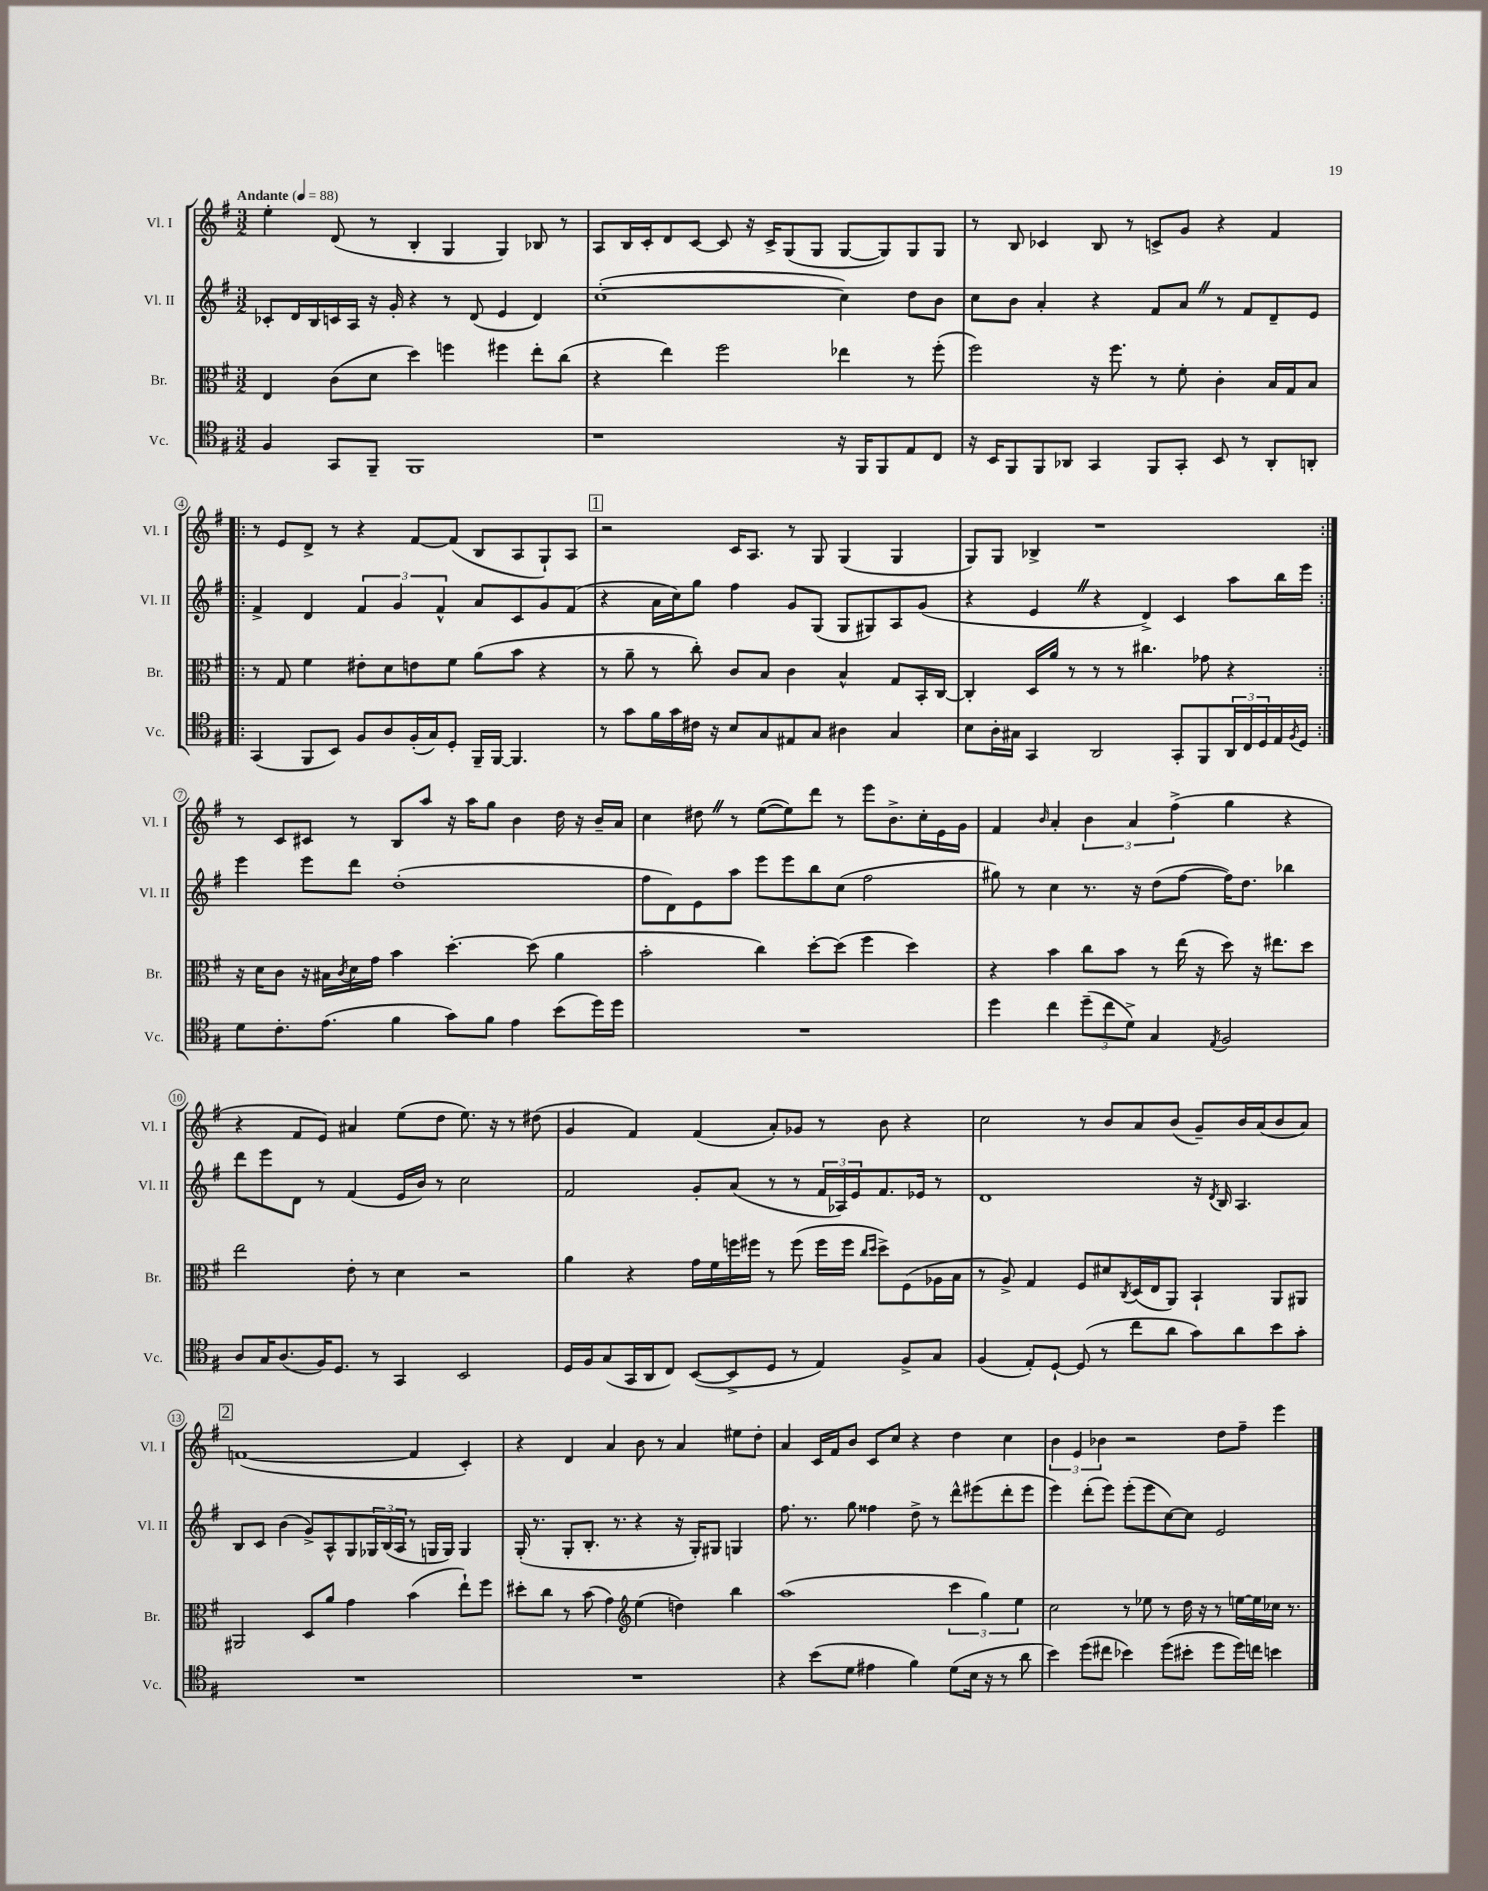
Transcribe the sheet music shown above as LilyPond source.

<<
\new StaffGroup <<
\new Staff = "s0" \with { instrumentName = "Vl. I" shortInstrumentName = "Vl. I" } {
    \clef treble \key g \major \numericTimeSignature \time 3/2 \tempo "Andante" 4 = 88
    e''4-. d'8( r8 b4-. g4 g4) bes8 r8 |
    a8 b16 c'16-. d'8 c'8~ c'8 r16 c'16-> g8( g8 g8~ g8) g8 g8 |
    r8 b8 ces'4 b8 r8 c'8-> g'8 r4 fis'4 |
    \repeat volta 2 { r8 e'8 d'8-> r8 r4 fis'8~ fis'8( b8 a8 g8-!) a8 |
    \mark \markup { \box "1" } r2 c'16 a8. r8 g8 g4( g4 |
    g8) g8 bes4-> r1 | }
    r8 c'8 cis'8 r8 b8 a''8 r16 a''16 g''8 b'4 d''16 r16 b'16-- a'16 |
    c''4 dis''8 \once \override BreathingSign.text = \markup { \musicglyph "scripts.caesura.straight" } \breathe r8 e''8~( e''8) d'''8 r8 e'''8 b'8.-> c''16-. e'16 g'16 |
    fis'4 \grace { b'16 } a'4-. \tuplet 3/2 { b'4 a'4 fis''4->( } g''4 r4 |
    r4 fis'8 e'8) ais'4 e''8( d''8 e''8.) r16 r8 dis''8( |
    g'4 fis'4) fis'4( a'8-.) ges'8 r8 b'8 r4 |
    c''2 r8 b'8 a'8 b'8( g'8--) b'16 a'16( b'8 a'8) |
    \mark \markup { \box "2" } f'1~( f'4 c'4-.) |
    r4 d'4 a'4 b'8 r8 a'4 eis''8 d''8-. |
    a'4 c'16 fis'16 b'8 c'8 c''8 r4 d''4 c''4 |
    \tuplet 3/2 { b'4 e'4 bes'4 } r2 d''8 fis''8-- e'''4 \bar "|." |
}
\new Staff = "s1" \with { instrumentName = "Vl. II" shortInstrumentName = "Vl. II" } {
    \clef treble \key g \major \numericTimeSignature \time 3/2
    ces'8-. d'16 b16 c'16 a16 r16 g'16-. r4 r8 d'8( e'4 d'4) |
    c''1~-.( c''4) d''8 b'8 |
    c''8 b'8 a'4-. r4 fis'8 a'8 \once \override BreathingSign.text = \markup { \musicglyph "scripts.caesura.straight" } \breathe r8 fis'8 d'8-- e'8 |
    \repeat volta 2 { fis'4-> d'4 \tuplet 3/2 { fis'4 g'4 fis'4-^ } a'8 c'8 g'8 fis'8( |
    \mark \markup { \box "1" } r4 a'16 c''16) g''8 fis''4 g'8 g8( g8 gis8) a8 g'8( |
    r4 e'4 \once \override BreathingSign.text = \markup { \musicglyph "scripts.caesura.straight" } \breathe r4 d'4->) c'4 a''8 b''16 e'''16 | }
    e'''4 e'''8 d'''8 d''1-.( |
    fis''8 d'8) e'8 a''8 e'''8 e'''8 b''8 c''8( fis''2 |
    gis''8) r8 c''4 r8. r16 d''8( fis''8~ fis''16) d''8. bes''4 |
    d'''8 e'''8 d'8 r8 fis'4( e'16 b'16) r8 c''2 |
    fis'2 g'8-. a'8( r8 r8 \tuplet 3/2 { fis'16 aes16) e'16 } fis'8. ees'16 r8 |
    d'1 r16 \acciaccatura { d'8 } b16 a4. |
    \mark \markup { \box "2" } b8 c'8 b'4( g'8->) a8-^ g8 \tuplet 3/2 { ges16 b16( a16 } r8 g16 g16) g4 |
    g16-.( r8. g8-. b8.-. r8. r4 r16 g16-.) gis8 g4 |
    fis''8. r8. g''8 fisis''4 d''8-> r8 d'''8-^ eis'''8( d'''8-. eis'''8 |
    e'''4) d'''8-.( e'''8) e'''8-.( e'''8 c''8~) c''8 e'2 \bar "|." |
}
\new Staff = "s2" \with { instrumentName = "Br." shortInstrumentName = "Br." } {
    \clef alto \key g \major \numericTimeSignature \time 3/2
    e4 c'8( d'8 d''4) f''4 fis''4 e''8-. c''8( |
    r4 e''4) fis''2 ees''4 r8 fis''8-.( |
    fis''2) r16 fis''8. r8 fis'8-. c'4-. b16 g16 b8 |
    \repeat volta 2 { r8 g8 fis'4 eis'8-. d'8 e'8 fis'8 a'8( b'8 r4 |
    \mark \markup { \box "1" } r8 a'8-- r8 c''8-.) c'8 b8 c'4 b4-^ g8 b,16-. c16~ |
    c4-. d16 a'16 r8 r8 r8 cis''4. ges'8 r4 | }
    r16 d'16 c'8 r16 bis16 \acciaccatura { c'8 } d'16 g'16 b'4 d''4.~-. d''8( a'4 |
    b'2-. c''4) d''8~-. d''8( fis''4 d''4) |
    r4 b'4 c''8 b'8 r8 e''16( r16 d''8) r16 eis''8. d''8 |
    e''2 e'8-. r8 d'4 r2 |
    a'4 r4 g'16 fis'16 f''16 fis''16 r8 fis''8( fis''16 fis''16 \grace { c''16 d''16 } d''8->) fis8( aes16 b16 |
    r8 a8->) g4 fis8 dis'8 \acciaccatura { c8 } d16( e16 a,8) b,4-! a,8 ais,8 |
    \mark \markup { \box "2" } ais,2 d8 a'8 g'4 b'4( e''8-!) fis''8 |
    dis''8-. c''8 r8 b'8( g'4) \clef treble e''4( d''4) b''4 |
    a''1( \tuplet 3/2 { c'''4 g''4) e''4 } |
    c''2 r8 ees''8 r8 d''16 r16 r8 e''16~ e''16 ces''16 r8. \bar "|." |
}
\new Staff = "s3" \with { instrumentName = "Vc." shortInstrumentName = "Vc." } {
    \clef tenor \key g \major \numericTimeSignature \time 3/2
    fis4 g,8 fis,8-- fis,1 |
    r1 r16 fis,16 fis,8 e8 c8 |
    r16 b,16 fis,8 fis,8 aes,8 g,4 fis,8 g,8-. b,8 r8 aes,8-. a,8-. |
    \repeat volta 2 { g,4( fis,8 b,8) fis8 a8 fis16-.( g16) d8-. fis,16-- fis,16~ fis,4. |
    \mark \markup { \box "1" } r8 g'8 fis'16 g'16 cis'16 r16 b8 g8 eis8 g8 ais4 g4 |
    b8 a16-. gis16 g,4 a,2 g,8-. fis,8 \tuplet 3/2 { a,16 c16 d16 } e16 \acciaccatura { fis8 } d16 | }
    d'8 c'8.-. e'8.( fis'4 g'8) fis'8 e'4 b'8( d''16) d''16 |
    R1. |
    d''4 c''4 \tuplet 3/2 { d''8--( c''8 d'8->) } g4 \acciaccatura { e8 } fis2 |
    a8 g16 a8.( fis16) d8. r8 g,4 b,2 |
    d16 fis16 g8( g,16 a,16 c8) b,8~( b,8-> d8 r8 e4) fis8-> g8 |
    fis4( e8-.) d8~-! d8( r8 c''8 a'8 g'8) a'8 b'8 g'8-. |
    \mark \markup { \box "2" } R1. |
    R1. |
    r4 b'8( d'8 eis'4 fis'4) d'8( b16 r16 r8 a'8 |
    b'4) d''8( cis''8 bes'4) d''8( bis'8-. d''8 d''16) c''16 b'4 \bar "|." |
}
>>
>>
\layout { \context { \Score \override BarNumber.stencil = #(make-stencil-circler 0.1 0.3 ly:text-interface::print) } }
